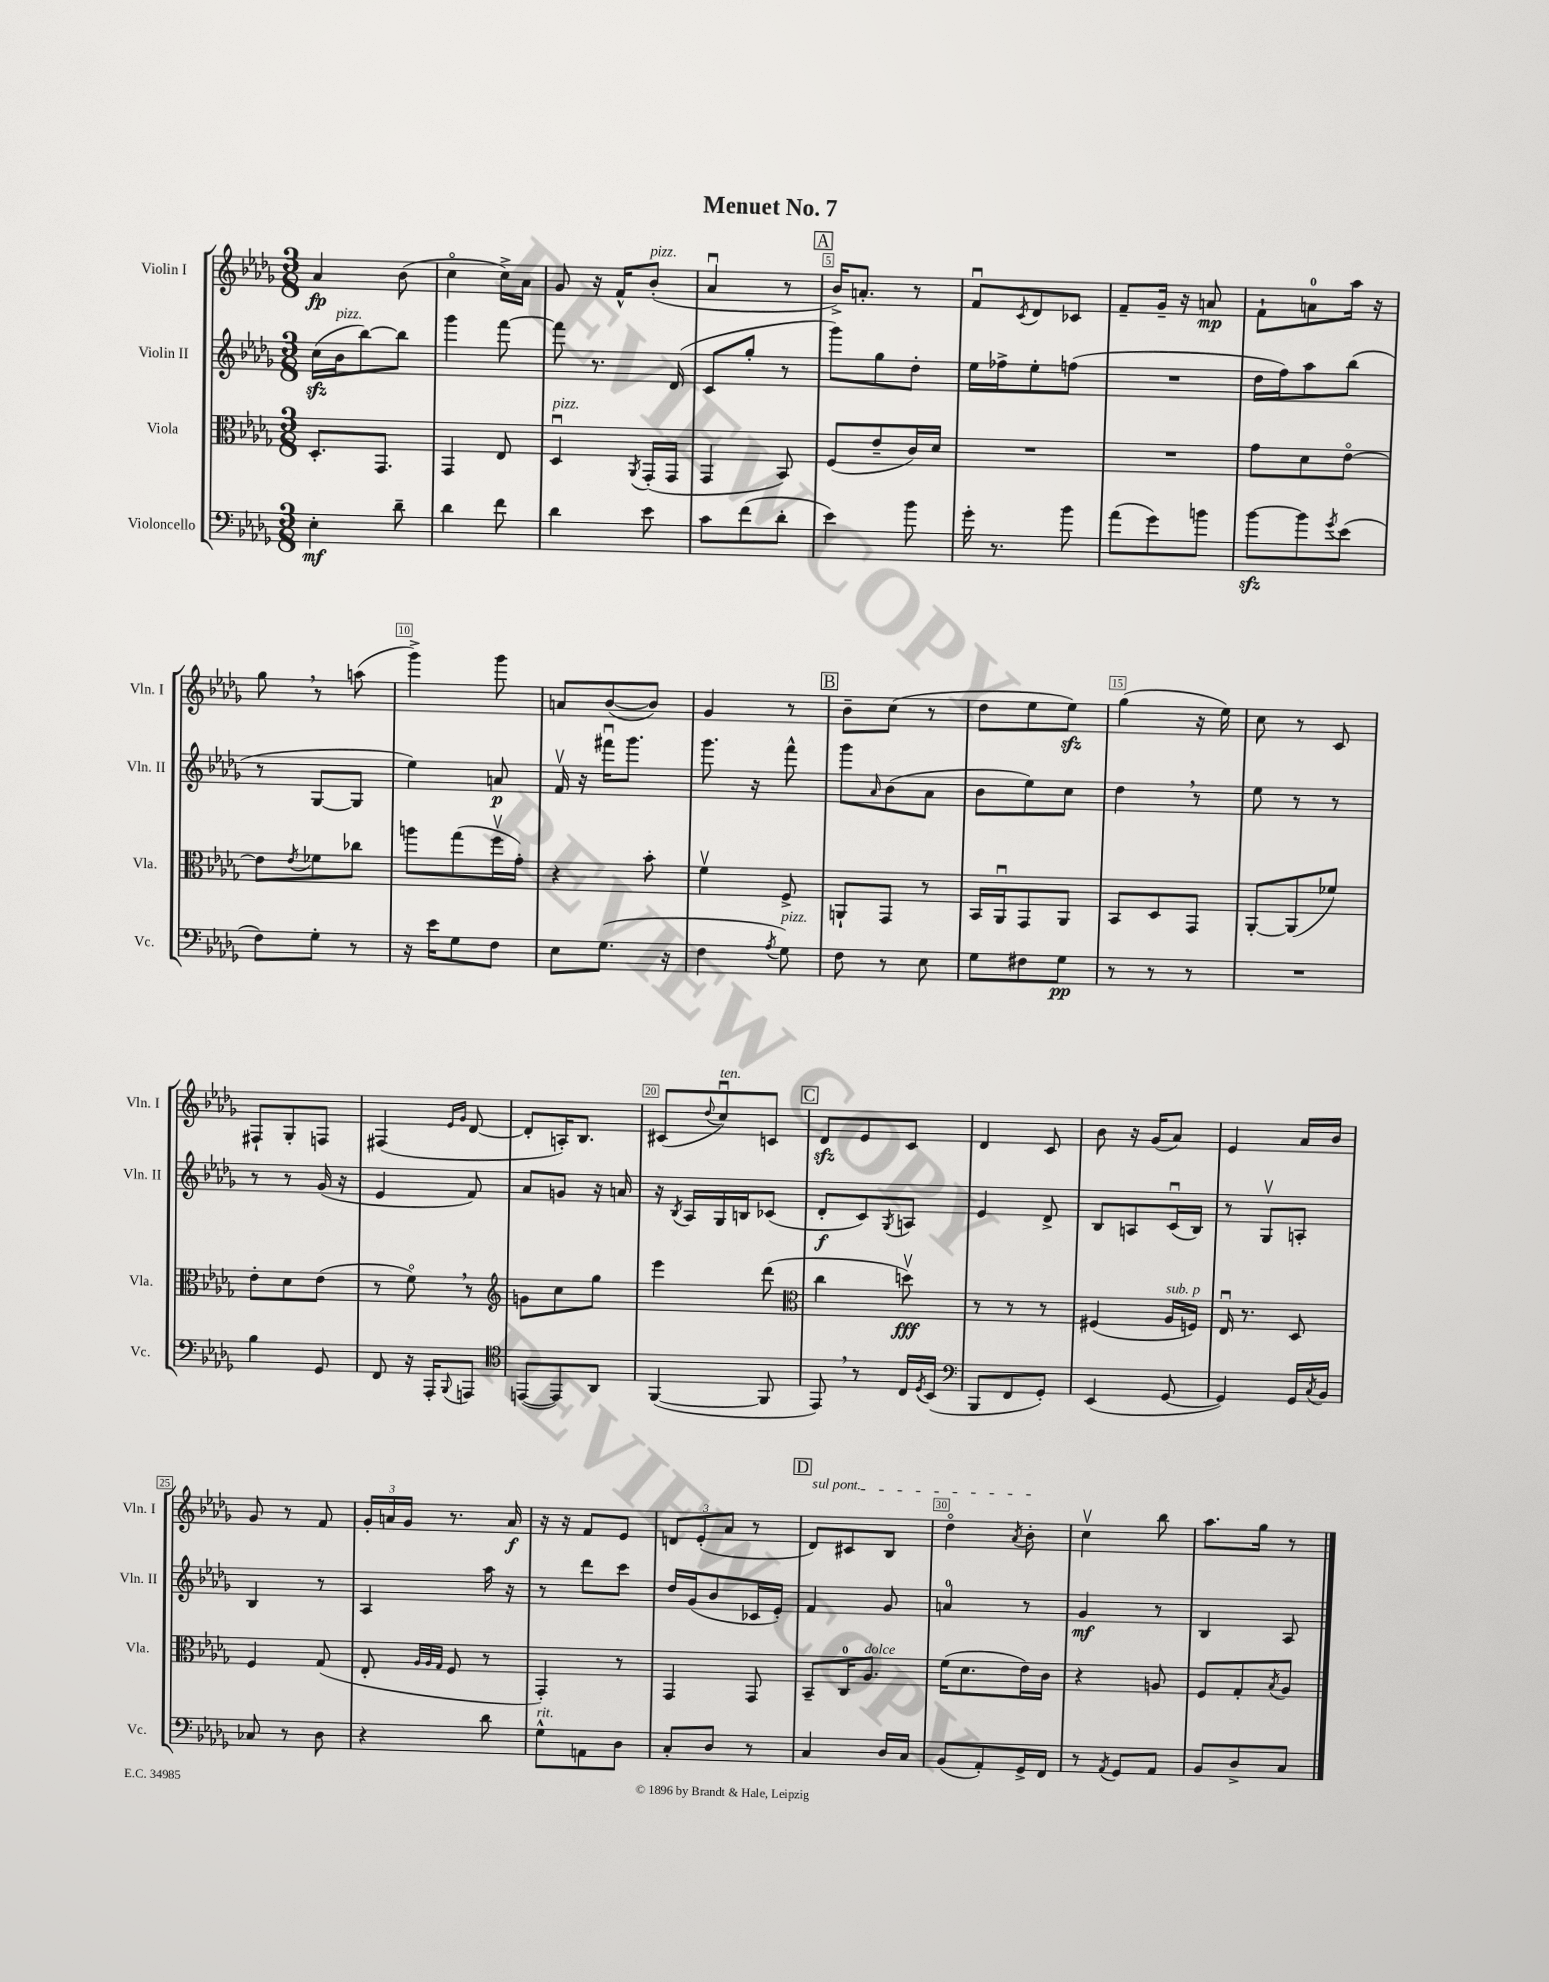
\header { title = "Menuet No. 7" }
<<
\new StaffGroup <<
\new Staff = "s0" \with { instrumentName = "Violin I" shortInstrumentName = "Vln. I" } {
    \clef treble \key des \major \numericTimeSignature \time 3/8
    aes'4\fp bes'8( |
    c''4\flageolet c''16->) aes'16 |
    ges'8 r16 f'16-^ bes'8-.^\markup { \italic "pizz." }( |
    aes'4\downbow r8 |
    \mark \markup { \box "A" } bes'16->) a'8.-. r8 |
    f'8\downbow \acciaccatura { c'8 } des'8 ces'8 |
    f'8-- ges'16-- r16 a'8\mp |
    f'8-! a'8-0 aes''16 r16 |
    ges''8 \breathe r8 a''8( |
    ges'''4->) ges'''8 |
    a'8 bes'8~( bes'8) |
    ges'4 r8 |
    \mark \markup { \box "B" } bes'8-- c''8( r8 |
    des''8 ees''8 ees''8\sfz) |
    ges''4( r16 ees''16) |
    c''8 r8 c'8 |
    fis8-! ges8-. f8 |
    fis4( \grace { ees'16 ges'16 } des'8~ |
    des'8-. a16-.) bes8. |
    cis'8( \appoggiatura { des''8 } c''8\downbow^\markup { \italic "ten." }) c'8 |
    \mark \markup { \box "C" } des'8\sfz ees'8 c'8 |
    des'4 c'8 |
    bes'8 r16 ges'16( aes'8) |
    ees'4 aes'16 bes'16 |
    ges'8 r8 f'8 |
    \tuplet 3/2 { ges'16-. a'16 ges'16 } r8. a'16\f |
    r16 r16 f'8 ees'8 |
    \tuplet 3/2 { d'8 ees'8-.( aes'8 } r8 |
    \mark \markup { \box "D" } \once \override TextSpanner.bound-details.left.text = \markup { \italic "sul pont." } des'8\startTextSpan) cis'8 bes8 |
    des''4\flageolet \acciaccatura { aes'8 } bes'8-.\stopTextSpan |
    c''4\upbow bes''8 |
    aes''8. ges''16 r8 \bar "|." |
}
\new Staff = "s1" \with { instrumentName = "Violin II" shortInstrumentName = "Vln. II" } {
    \clef treble \key des \major \numericTimeSignature \time 3/8
    c''16\sfz( bes'16^\markup { \italic "pizz." } bes''8~) bes''8 |
    ges'''4 f'''8~ |
    f'''8 r8. des'16( |
    c'8 ges''8-. r8 |
    \mark \markup { \box "A" } ges'''8) ges''8 des''8-. |
    ees''16 fes''16-> ees''8-. f''8( |
    R4. |
    des''16 f''16) aes''8 bes''8( |
    r8 ges8~ ges8 |
    ees''4) a'8\p |
    f'16\upbow r16 fis'''16\downbow ges'''8. |
    ges'''8. r16 f'''8-^ |
    \mark \markup { \box "B" } ges'''8 \grace { aes'16 } bes'8( aes'8 |
    bes'8 ees''8) c''8 |
    des''4 \breathe r8 |
    ees''8 r8 r8 |
    r8 r8 ges'16( r16 |
    ees'4 f'8) |
    aes'8 g'8 r16 a'16 |
    r16 \acciaccatura { bes8 } aes16 ges16 b16 ces'8( |
    \mark \markup { \box "C" } des'8-.\f c'8) \acciaccatura { ges8 } a8 |
    ees'4 des'8-> |
    bes8 a8 c'16\downbow( bes16) |
    r8 ges8\upbow a8-. |
    bes4 r8 |
    aes4 aes''16 r16 |
    r8 des'''8 c'''8 |
    des''16 ges'16( bes'8 ces'16 ees'16-.) |
    \mark \markup { \box "D" } f'4 ges'8 |
    a'4-0 r8 |
    ges'4\mf r8 |
    bes4 aes8 \bar "|." |
}
\new Staff = "s2" \with { instrumentName = "Viola" shortInstrumentName = "Vla." } {
    \clef alto \key des \major \numericTimeSignature \time 3/8
    des8.-. ges,8. |
    ges,4 ees8 |
    des4\downbow^\markup { \italic "pizz." } \acciaccatura { aes,8 } ges,16-.( ges,16 |
    ges,4 bes,8) |
    \mark \markup { \box "A" } f8( ees'8-- c'16) des'16 |
    R4. |
    R4. |
    ges'8 des'8 ees'8~\flageolet |
    ees'8 \acciaccatura { ees'8 } fes'8 ces''8 |
    a''8 ges''8( f''16\upbow ges'16-.) |
    r4 bes'8-. |
    f'4\upbow f8-> |
    \mark \markup { \box "B" } a,8-! ges,8 r8 |
    bes,16 aes,16\downbow ges,8 aes,8 |
    bes,8 des8 ges,8 |
    aes,8~-. aes,8( fes'8) |
    ees'8-. des'8 ees'8( |
    r8 f'8\flageolet) \breathe r8 |
    \clef treble g'8 c''8 ges''8 |
    ees'''4 des'''8( |
    \mark \markup { \box "C" } \clef alto c''4 d''8\upbow\fff) |
    r8 r8 r8 |
    fis4( aes16^\markup { \italic "sub. p" } f16) |
    ees16\downbow r8. des8 |
    f4 ges8( |
    ees8-. \grace { aes32 aes32 ges32 } f8 r8 |
    ges,4-.) r8 |
    ges,4 ges,8 |
    \mark \markup { \box "D" } bes,8-- c16-0 aes8.^\markup { \italic "dolce" } |
    f'16( des'8. ees'16) c'16 |
    r4 a8 |
    f8 ges8-. \acciaccatura { bes8 } aes8 \bar "|." |
}
\new Staff = "s3" \with { instrumentName = "Violoncello" shortInstrumentName = "Vc." } {
    \clef bass \key des \major \numericTimeSignature \time 3/8
    ees4-.\mf des'8-- |
    des'4 f'8 |
    des'4 ees'8 |
    c'8 f'8( des'8-. |
    \mark \markup { \box "A" } ees'4) bes'8 |
    ges'16-. r8. bes'8 |
    aes'8( ges'8) b'8 |
    bes'8~\sfz bes'8 \acciaccatura { ges'8 } ees'8( |
    f8) ges8-. r8 |
    r16 ees'16 ges8 f8 |
    ees8 ges8.( r16 |
    f4 \acciaccatura { aes8 } ges8^\markup { \italic "pizz." }) |
    \mark \markup { \box "B" } f8 r8 ees8 |
    ges8 fis8 ges8\pp |
    r8 r8 r8 |
    R4. |
    bes4 ges,8 |
    f,8 r16 aes,,16-. \appoggiatura { bes,,8 } a,,8 |
    \clef tenor e,8~( e,8) aes,8 |
    f,4~( f,8 |
    \mark \markup { \box "C" } ees,8) \breathe r8 c16 \acciaccatura { des8 } bes,16( |
    \clef bass bes,,8 f,8 ges,8-.) |
    ees,4( ges,8~ |
    ges,4) ges,16 \acciaccatura { c8 } bes,16 |
    ces8 r8 des8 |
    r4 des'8 |
    ges8-^^\markup { \italic "rit." } a,8 des8 |
    c8-. des8 r8 |
    \mark \markup { \box "D" } c4 des16 c16 |
    bes,8( aes,8-.) ges,16-> f,16 |
    r8 \acciaccatura { aes,8 } ges,8 aes,8 |
    bes,8 des8-> c8 \bar "|." |
}
>>
>>
\layout { \context { \Score \override BarNumber.break-visibility = ##(#f #t #t) barNumberVisibility = #(every-nth-bar-number-visible 5) \override BarNumber.stencil = #(make-stencil-boxer 0.1 0.3 ly:text-interface::print) } }
